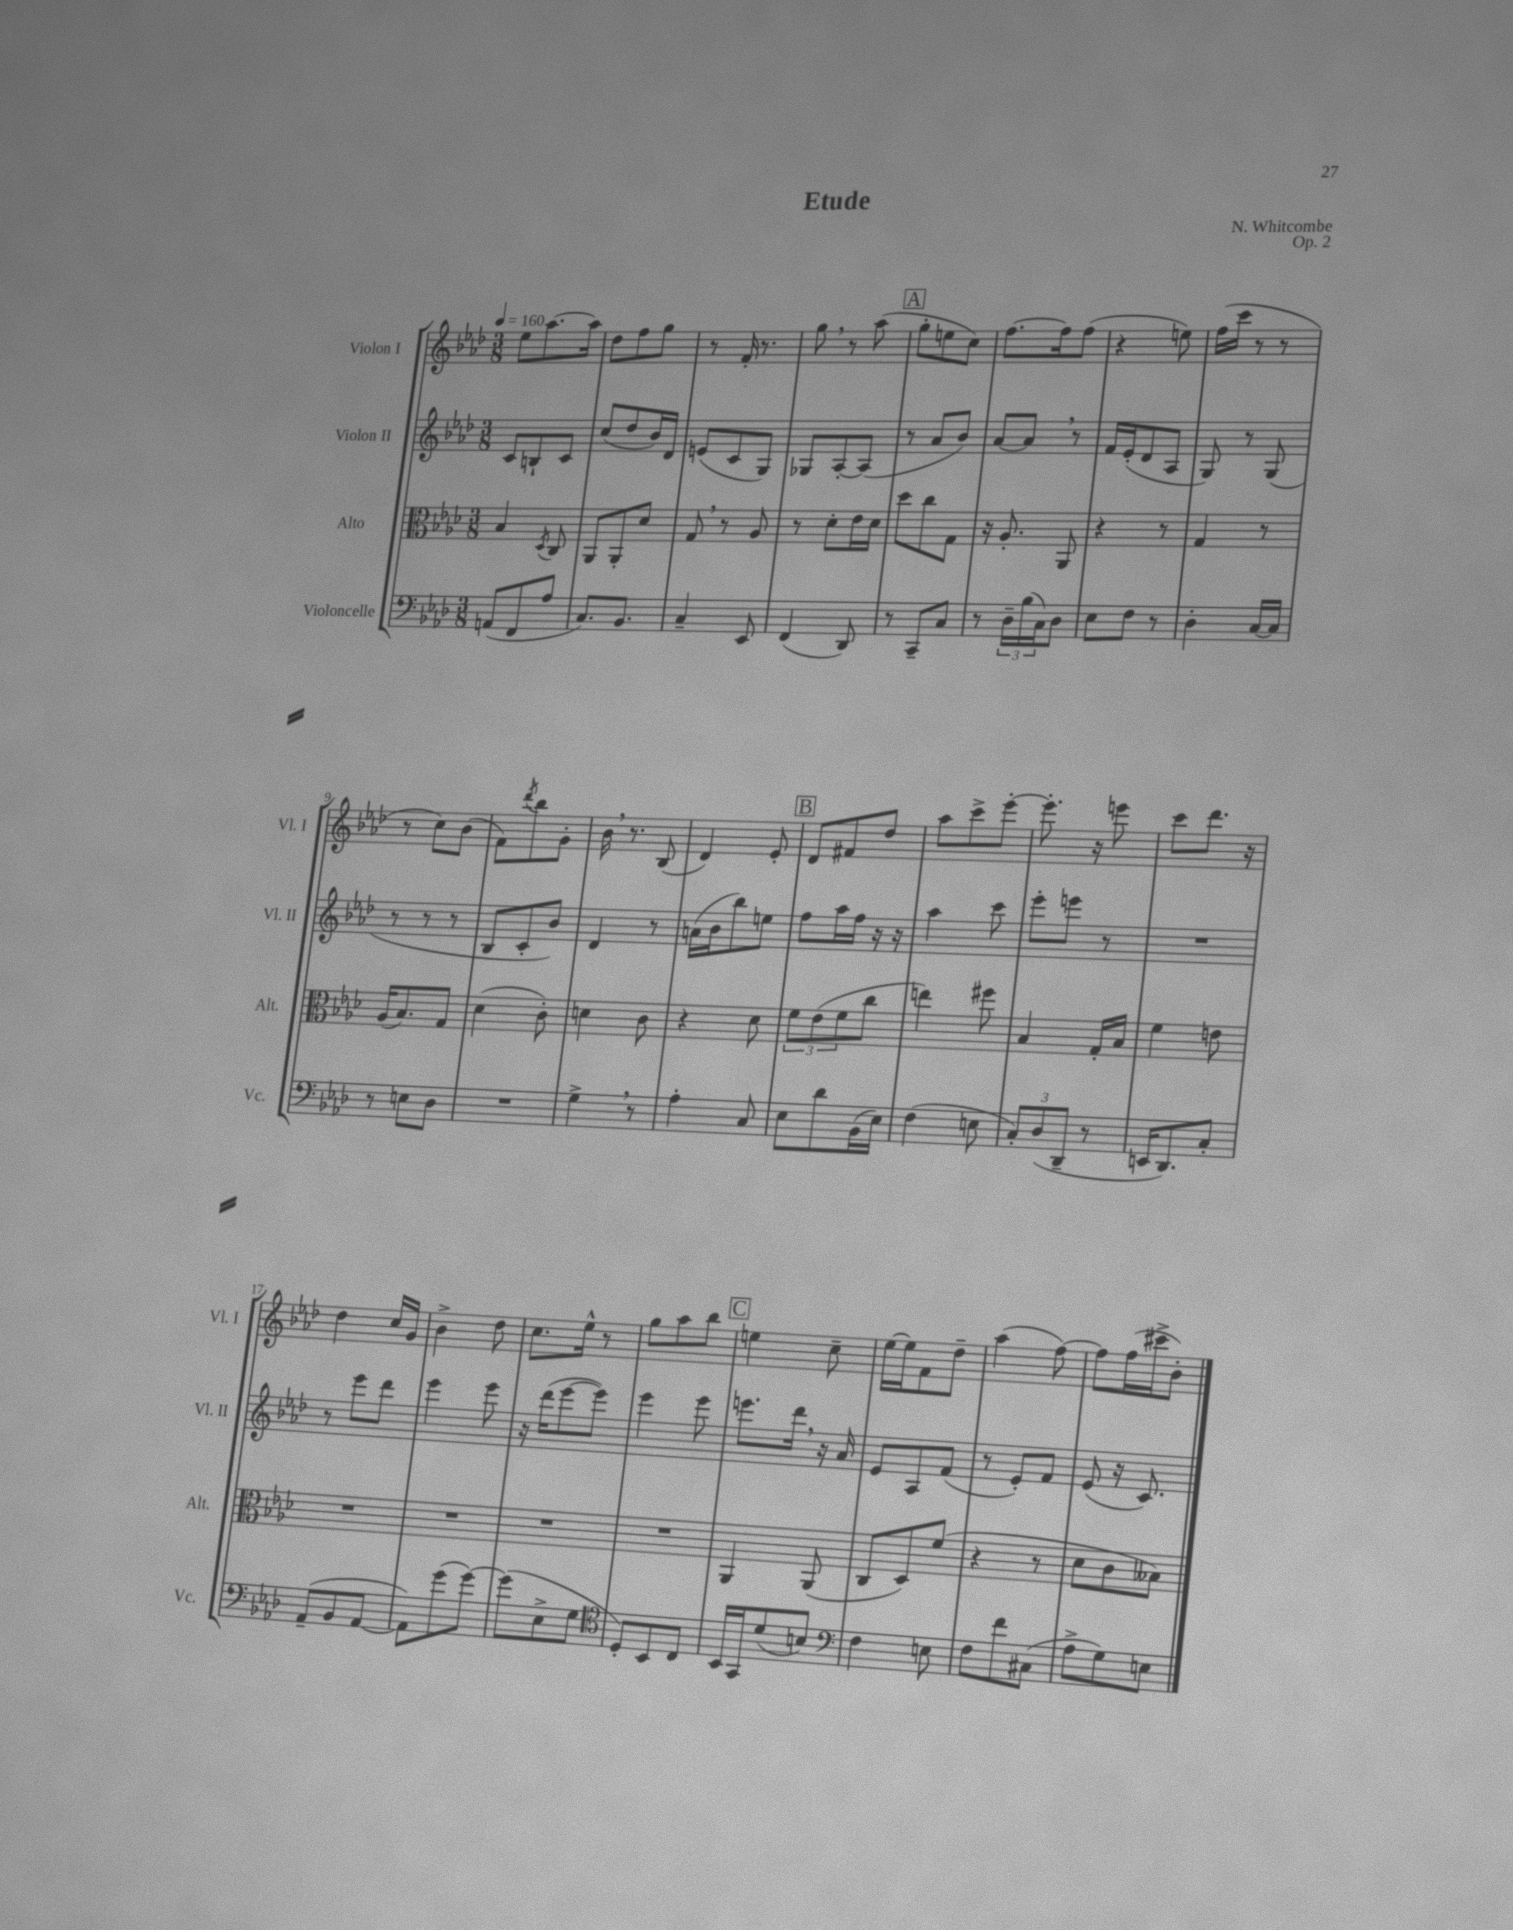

**kern	**kern	**kern	**kern
*staff4	*staff3	*staff2	*staff1
*clefF4	*clefC3	*clefG2	*clefG2
*k[b-e-a-d-]	*k[b-e-a-d-]	*k[b-e-a-d-]	*k[b-e-a-d-]
*M3/8	*M3/8	*M3/8	*M3/8
*MM160	*MM160	*MM160	*MM160
(8AA	4B-	8c	8ee-
8FF	.	8B`	[8.aa-
.	8qD-	.	.
8A-	8C	8c	.
.	.	.	16aa-]
=	=	=	=
8.C)	8AA-	(8cc	8dd-
.	8AA-'	8dd-	8ff
8.BB-	.	.	.
.	8d-	16b-)	8gg
.	.	16d-	.
=	=	=	=
4C~	8G	(8e	8r
.	8r	8c	16f'
.	.	.	8.r
8EE-	8A-	8G)	.
=	=	=	=
(4FF	8r	8G-	8gg
.	8d-'	[8A-'	8r
8DD-)	16e-	(8A-]	(8aa-
.	16d-	.	.
=	=	=	=
8r	8dd-	8r	8gg'
8CC~	8cc	8a-	8ee
8C	8G	8b-)	8cc)
=	=	=	=
8r	16r	[8a-	[8.ff
.	8.A-'	.	.
24D-~	.	8a-]	.
(24B-	.	.	.
.	.	.	16ff]
24C)	.	.	.
8D-	8AA-	8r	(8ff
=	=	=	=
8E-	4r	16f	4r
.	.	(16e-'	.
8F	.	8d-	.
8r	8r	8A-	8ee)
=	=	=	=
4D-'	4G	8G)	(16ff
.	.	.	16ccc
.	.	8r	8r
[16C	8r	(8G	8r
16C]	.	.	.
=	=	=	=
8r	(16A-	8r	8r
.	8.B-)	.	.
8E	.	8r	8cc)
8D-	8G	8r	(8b-
=	=	=	=
4.r	(4d-	8B-	8f)
.	.	.	8qddd-
.	.	8c'	8bb-
.	8c')	8b-)	8g'
=	=	=	=
4G^	4d	4d-	16b-
.	.	.	8.r
8r	8c	8r	(8B-
=	=	=	=
4A-'	4r	(16a	4d-)
.	.	16b-	.
.	.	8bb-)	.
8C	8d-	8ee	8e-'
=	=	=	=
8E-	12f	8ff	8d-
.	(12e-	.	.
8d-	.	16aa-	8f#
.	12f	.	.
.	.	16ff	.
(16BB-	8cc	16r	8dd-
16E-)	.	16r	.
=	=	=	=
(4F	4ee)	4aa-	8aa-
.	.	.	8ccc^
8E	8ff#	8ccc	[8eee-'
=	=	=	=
12C')	4B-	8eee-'	8.eee-']
(12D-	.	.	.
.	.	8eee	.
12DD-~	.	.	.
.	.	.	16r
8r	16G'	8r	8eee
.	16B-	.	.
=	=	=	=
16EE	4f	4.r	8ccc
8.DD-)	.	.	.
.	.	.	8.ddd-
8C'	8e	.	.
.	.	.	16r
=	=	=	=
(8AA-~	4.r	8r	4dd-
8BB-	.	8eee-	.
[8AA-	.	8ddd-	16cc
.	.	.	16g
=	=	=	=
8AA-])	4.r	4eee-	4b-^
(8g	.	.	.
[8g)	.	8eee-	8dd-
=	=	=	=
(8g]	4.r	16r	8.cc
.	.	(16ddd-	.
8E-^	.	[8eee-	.
.	.	.	16ee-^^
8G	.	8eee-])	8r
=	=	=	=
*clefC4	*	*	*
8D-')	4.r	4eee-	8gg
8BB-	.	.	8aa-
8C	.	8eee-	8bb-
=	=	=	=
16BB-	4AA-	8.eee	4ee
16GG	.	.	.
(8d-	.	.	.
.	.	16ddd-	.
8B)	(8AA-	16r	8cc~
.	.	16a-	.
=	=	=	=
*clefF4	*	*	*
4F	8C	8e-	[16ee-
.	.	.	16ee-]
.	8D-)	8A-	8f
8E	(8f	(8f	8dd-~
=	=	=	=
8F	4r	8r	(4aa-
8f	.	8e-')	.
(8C#	8r	8f	[8ff)
=	=	=	=
8A-^	8d-	(8e-	8ff]
8G)	8c	16r	(16ff
.	.	8.c)	16ccc#^
8E	8B--)	.	8b-')
==	==	==	==
*-	*-	*-	*-
